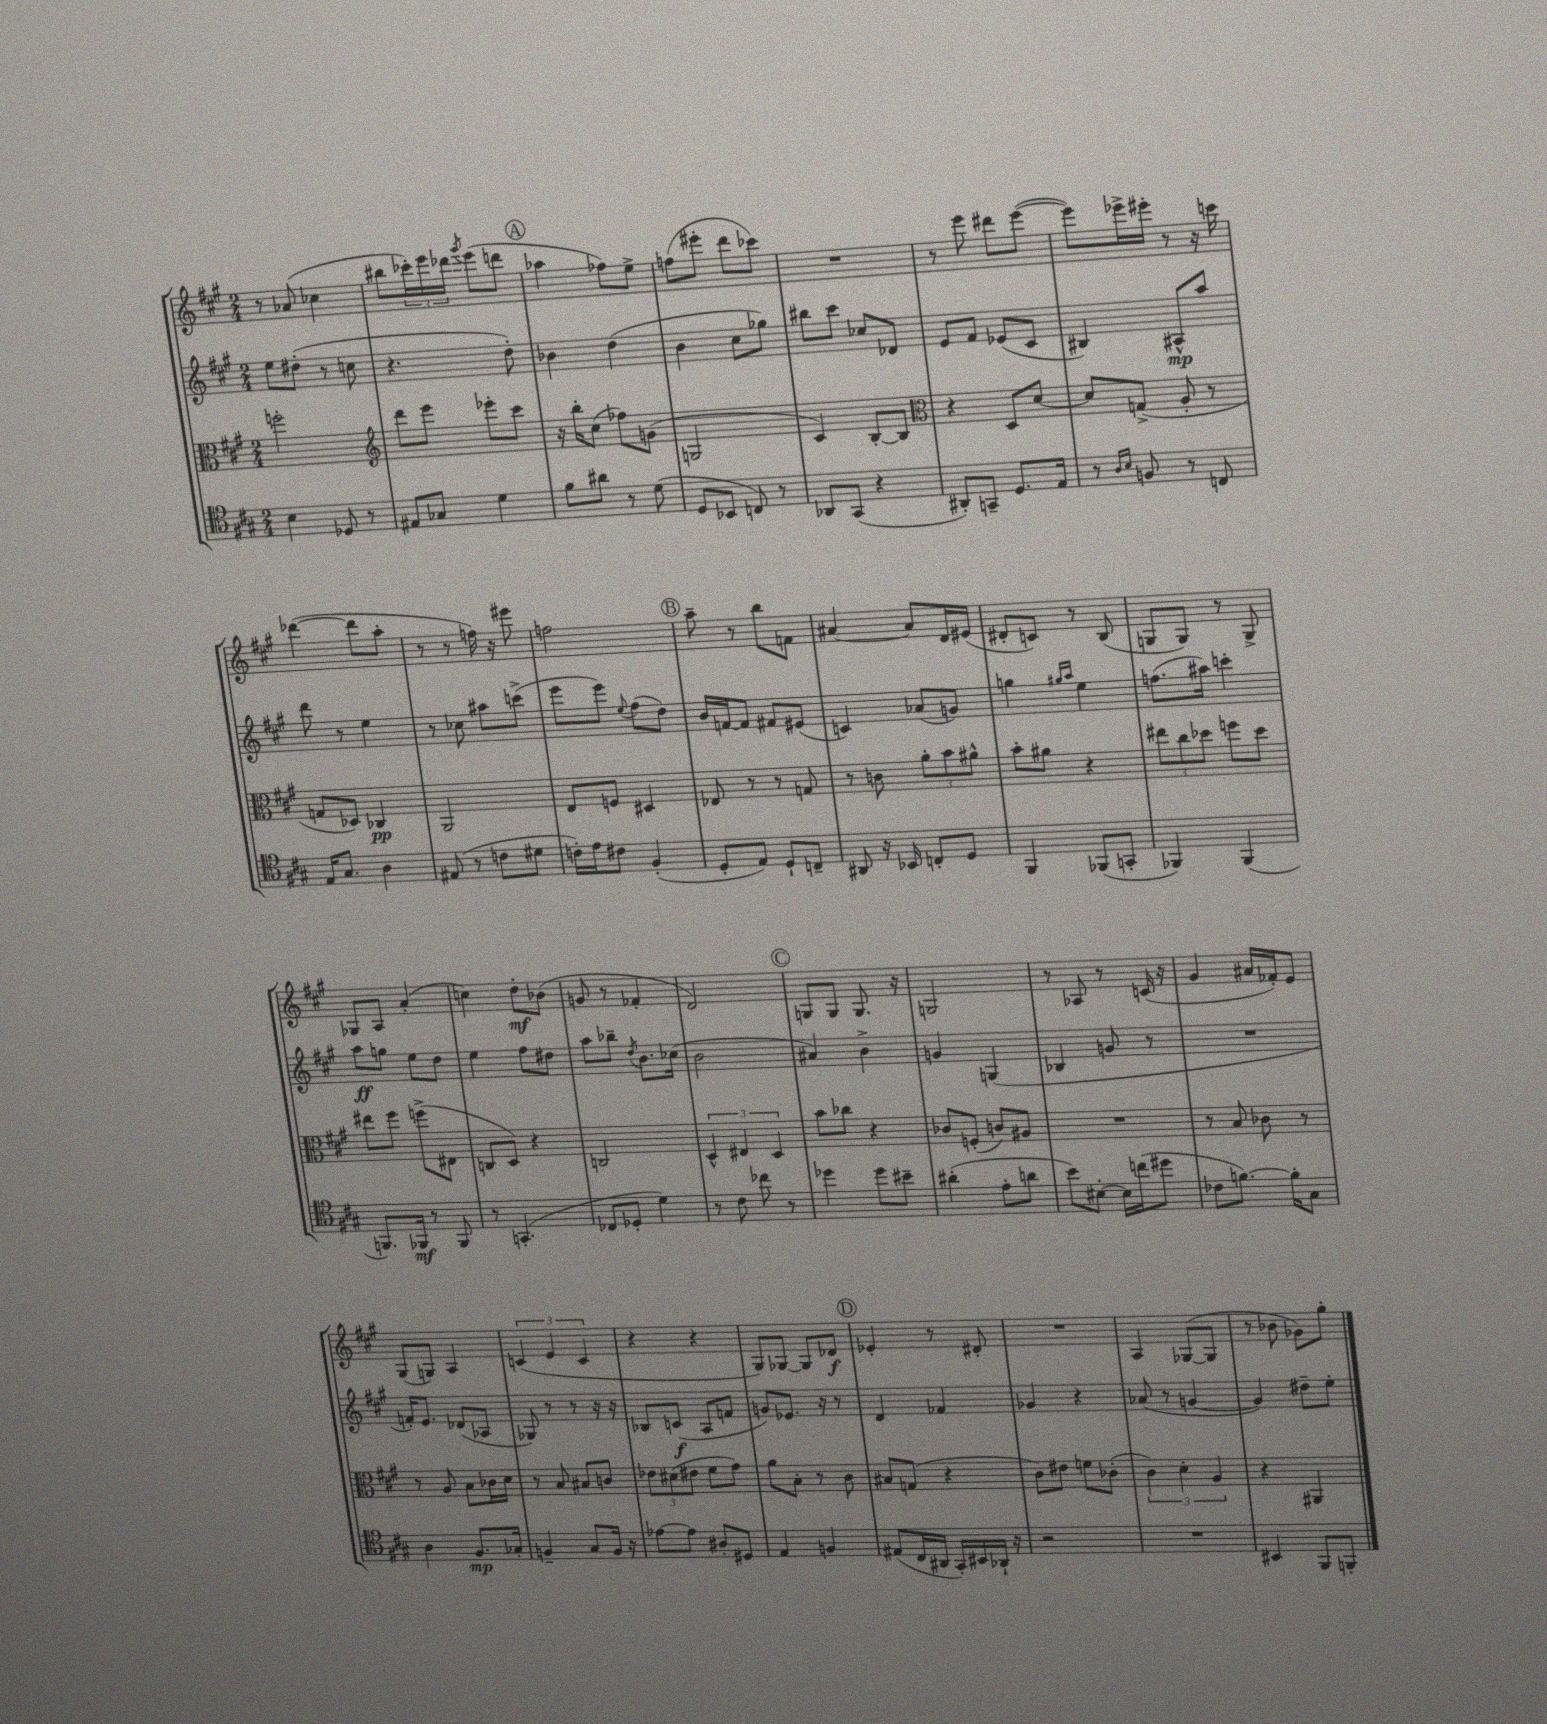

**kern	**kern	**kern	**kern
*staff4	*staff3	*staff2	*staff1
*clefC4	*clefC3	*clefG2	*clefG2
*k[f#c#g#]	*k[f#c#g#]	*k[f#c#g#]	*k[f#c#g#]
*M2/4	*M2/4	*M2/4	*M2/4
4B	2ff'	8ee	8r
.	.	(8dd#'	(8a-
8D-	.	8r	4cc-
8r	.	8cc	.
=	=	=	=
*	*clefG2	*	*
8E#	8ddd	4.r	8bb#
8G-	8eee	.	24ccc-')
.	.	.	24eee
.	.	.	24ddd-
.	.	.	8qggg#
4d	8eee-'	.	(8eee
.	8ccc#	8dd')	8ddd
=	=	=	=
8f#	16r	4b-	4aa-
.	16bb'	.	.
8a#	(8cc#	.	.
8r	8ff-)	(4dd	8ff-)
(8d	(8g	.	8ee^
=	=	=	=
8D	2G	4b	(8ff
8BB-	.	.	8eee#'
8C)	.	8cc#	8ddd
8r	.	8gg-)	8ccc-)
=	=	=	=
8AA-	4c#)	8bb#	2r
(8GG#	.	8ccc#	.
4r	[8B'	8cc-	.
.	8B]	8d-	.
=	=	=	=
*	*clefC3	*	*
8AA#')	4r	8e	8r
8GG~	.	8f#	8eee
8.D	8D	(8e-	8ddd#
.	[8d	8c#	([8eee
16E	.	.	.
=	=	=	=
8r	8d]	4B#)	8eee])
16qqA	.	.	.
16qqB	.	.	.
8F	(8G^	.	16eee-^
.	.	.	16eee#'
8r	8A'	8A#^^	8r
8C	8r	8aa	16r
.	.	.	16ccc
=	=	=	=
16E	8G	8ddd	([4ddd-
8.G#	.	.	.
.	8D-)	8r	.
4A	4C-	4ee	8ddd-]
.	.	.	8aa'
=	=	=	=
(8E#	2AA	8r	8r
8r	.	8cc-	8r
8c	.	8aa#	16ff)
.	.	.	16r
8d#	.	(8ccc^	8eee#
=	=	=	=
16c')	8E	8eee	2ff
16e	.	.	.
8c#	8F	8eee)	.
.	.	8qqee	.
(4F#'	4D#	(8ff#	.
.	.	8dd)	.
=	=	=	=
8D'	8E-	16b	8aa~
.	.	[16f	.
8E)	8r	8f]	8r
8D`	8r	8f#	8bb
8C~	8G	(8e#	8f
=	=	=	=
8AA#	8r	4c)	[4a#
16r	8c	.	.
16BB-	.	.	.
8C'	12a'	(8a-	8a#]
.	12b	.	.
8D	.	8g)	16d
.	12a#^^	.	.
.	.	.	(16e#
=	=	=	=
4FF#	8b'	4gg	8d#'
.	8a#	.	8c)
.	.	16qqgg#	.
.	.	16qqaa	.
(8FF-	4r	4ee	8r
8GG'	.	.	(8B
=	=	=	=
4FF-)	12ee#	(8.ff	8G
.	12cc#	.	.
.	.	.	8G)
.	12dd-	.	.
.	.	16aa#)	.
(4FF-	8ff	4ccc'	8r
.	8dd-	.	8G^
=	=	=	=
8.FF)	8ee#	8aa	8G-
.	8ff#	8gg	8A
16FF-	.	.	.
8r	(8ff^	8ee	(4a'
8FF-	8E#	8dd	.
=	=	=	=
8r	8C	4ee	4cc)
(4.GG'	8D)	.	.
.	4r	8ff#	8dd'
.	.	8dd#	(8b-
=	=	=	=
8C-	2C	8aa	8g
8D-'	.	8bb-~	8r
.	.	8qdd	.
4d)	.	8.b	4f-'
.	.	(16cc-	.
=	=	=	=
8r	6D^^	2b	2d)
8c#	.	.	.
.	6E#	.	.
8cc-	.	.	.
.	6D	.	.
8r	.	.	.
=	=	=	=
4dd-	8b	4a#)	8G
.	8cc-	.	8G
8dd-	4r	4b^	8.G
8b#~	.	.	.
.	.	.	16r
=	=	=	=
(4a#'	8c-	4g	2G
.	(8F'	.	.
8e'	8c)	(4G	.
8a	8A#	.	.
=	=	=	=
8b)	2r	4B-	8r
[8B#'	.	.	8A-
16B#]	.	8g	8r
(16cc	.	.	.
8dd#	.	8r	(16c
.	.	.	16r
=	=	=	=
8c-	8r	2r	4g#
[8.f)	8B	.	.
.	8c-	.	16a#
16f']	.	.	16f-')
8G#	8r	.	8e
=	=	=	=
4A	8r	16f')	(8G#
.	.	8.e	.
.	8A	.	8G)
8.F#	8B	(8d-	4A
.	16c-	8A-	.
16G-'	16d	.	.
=	=	=	=
4F~	8r	8G-)	(6c
.	8B	8r	.
.	.	.	6e
8G#	8B#	8r	.
.	.	.	6c
16F	8c	16r	.
16r	.	16r	.
=	=	=	=
[8e-	12e-	8B-	4r
.	(12d#	.	.
8e-]	.	(8c	.
.	12e#	.	.
8A#'	8f#	8A	4r
8D#	8g#)	8f	.
=	=	=	=
4E	8a	8g)	8G#)
.	8B'	8.e-	[8G-
4F	8r	.	8G-]
.	.	16r	.
.	8c#	8r	8d-
=	=	=	=
(8E#	8B#	4d	4e-'
16C#	(8G	.	.
16AA#	.	.	.
16GG#')	4r	4f-	8r
16BB#	.	.	.
16AA-`	.	.	8d#'
16r	.	.	.
=	=	=	=
2r	8c#)	4g-	2r
.	8e#	.	.
.	8f	4r	.
.	(8c-'	.	.
=	=	=	=
2r	6c#)	(8a-	4A
.	.	8r	.
.	6d'	.	.
.	.	[4g	([8G-
.	6A	.	.
.	.	.	8G-]
=	=	=	=
4BB#	4r	4g])	8r
.	.	.	8b-
8FF#	4AA#	8dd#~	8g-)
8FF'	.	8ee'	8gg#'
==	==	==	==
*-	*-	*-	*-
